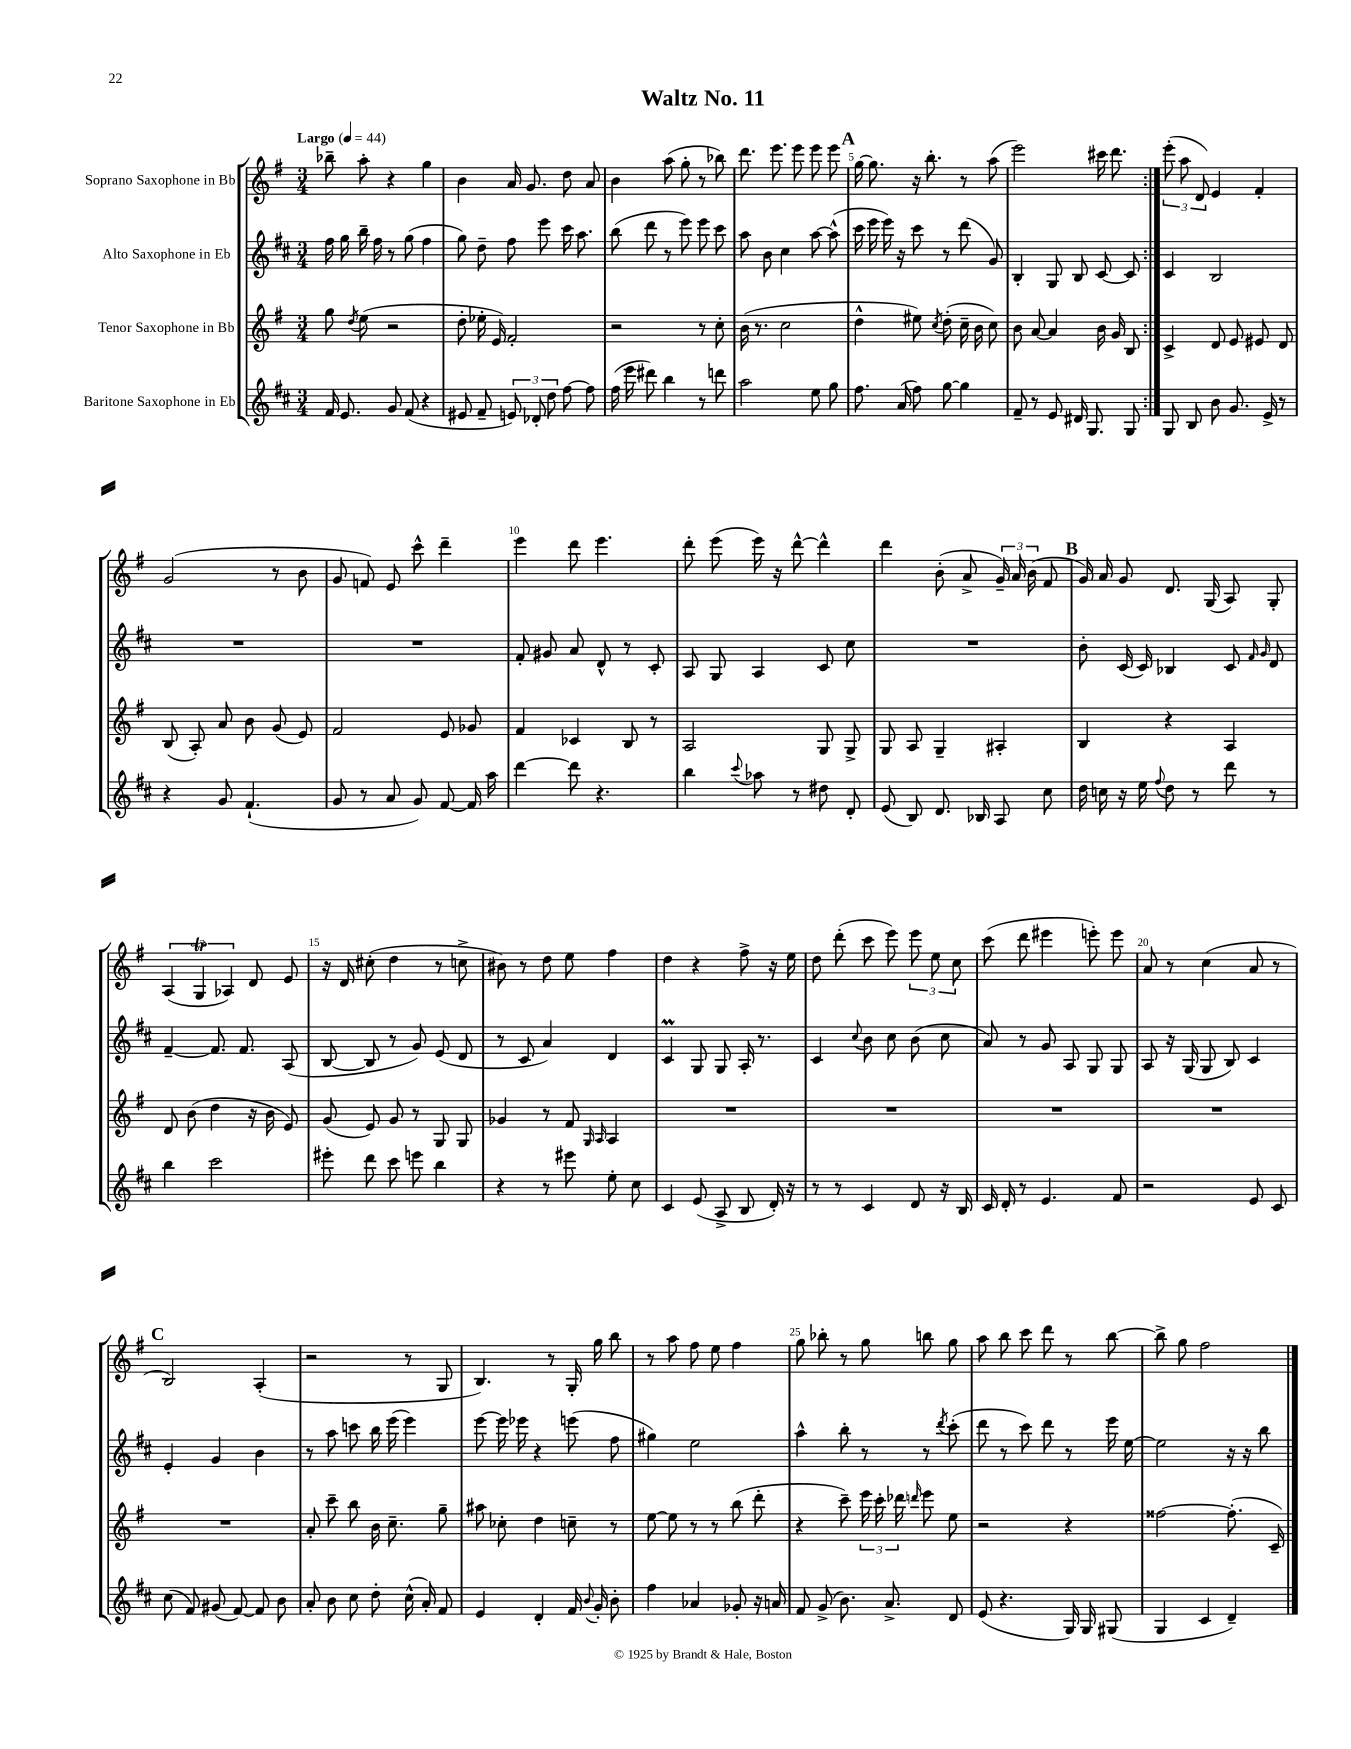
\header { title = "Waltz No. 11" }
<<
\new StaffGroup <<
\new Staff = "s0" \with { instrumentName = "Soprano Saxophone in Bb" } {
    \clef treble \key g \major \numericTimeSignature \time 3/4 \tempo "Largo" 4 = 44
    \autoBeamOff \repeat volta 2 { bes''8-- a''8-. r4 g''4 |
    b'4 a'16 g'8. d''8 a'8 |
    b'4 a''8( g''8-. r8 bes''8) |
    d'''8. e'''8. e'''8 e'''8 e'''8 |
    \mark \markup { \bold "A" } g''16~ g''8. r16 b''8.-. r8 a''8( |
    e'''2) cis'''16 d'''8. | }
    \tuplet 3/2 { e'''8-.( a''8 d'8) } e'4 fis'4-. |
    g'2( r8 b'8 |
    g'8 f'8) e'8 c'''8-^ d'''4-- |
    e'''4 d'''8 e'''4. |
    d'''8-. e'''8( e'''16) r16 d'''8~-^ d'''4-^ |
    d'''4 b'8-.( a'8-> \tuplet 3/2 { g'16--) a'16 b'16( } fis'8 |
    \mark \markup { \bold "B" } g'16) a'16 g'8 d'8. g16( a8) g8-. |
    \tuplet 3/2 { a4( g4\trill aes4) } d'8 e'8 |
    r16 d'16 cis''8-.( d''4 r8 c''8-> |
    bis'8) r8 d''8 e''8 fis''4 |
    d''4 r4 fis''8-> r16 e''16 |
    d''8 d'''8-.( c'''8 e'''8) \tuplet 3/2 { e'''8 e''8 c''8 } |
    c'''8( d'''8 eis'''4 e'''8-.) e'''8 |
    a'8 r8 c''4( a'8 r8 |
    \mark \markup { \bold "C" } b2) a4-.( |
    r2 r8 g8 |
    b4.) r8 g16-. g''16 b''8 |
    r8 a''8 fis''8 e''8 fis''4 |
    g''8 bes''8-. r8 g''8 b''8 g''8 |
    a''8 b''8 c'''8 d'''8 r8 b''8~ |
    b''8-> g''8 fis''2 \bar "|." |
}
\new Staff = "s1" \with { instrumentName = "Alto Saxophone in Eb" } {
    \clef treble \key d \major \numericTimeSignature \time 3/4
    \autoBeamOff \repeat volta 2 { fis''16 g''16 b''16-- fis''16 r8 g''8( fis''4 |
    g''8) d''8-- fis''8 e'''8 cis'''16 a''8. |
    b''8( d'''8 r8 e'''8) e'''8 cis'''8 |
    a''8 b'8 cis''4 a''8~ a''8-^( |
    \mark \markup { \bold "A" } cis'''16 e'''16 e'''16) r16 cis'''8 r8 d'''8( g'8) |
    b4-. g8 b8 cis'8~ cis'8 | }
    cis'4 b2 |
    R2. |
    R2. |
    fis'8-. gis'8 a'8 d'8-^ r8 cis'8-. |
    a8 g8 a4 cis'8 cis''8 |
    R2. |
    \mark \markup { \bold "B" } b'8-. cis'16( cis'16) bes4 cis'8 \grace { fis'16 g'16 } d'8 |
    fis'4~-- fis'8. fis'8. a8( |
    b8~ b8 r8 g'8) e'8( d'8 |
    r8 cis'8 a'4) d'4 |
    cis'4\prall g8 g8 a16-. r8. |
    cis'4 \appoggiatura { cis''8 } b'8 cis''8 b'8( cis''8 |
    a'8) r8 g'8 a8 g8 g8 |
    a8 r16 g16( g8 b8) cis'4 |
    \mark \markup { \bold "C" } e'4-. g'4 b'4 |
    r8 a''8 c'''8 b''16 e'''16( e'''4) |
    e'''8~ e'''16 ees'''16 r4 e'''8( fis''8 |
    gis''4) e''2 |
    a''4-^ b''8-. r8 r8 \acciaccatura { d'''8 } cis'''8-.( |
    d'''8 r8 cis'''8) d'''8 r8 e'''16 e''16~ |
    e''2 r16 r16 b''8 \bar "|." |
}
\new Staff = "s2" \with { instrumentName = "Tenor Saxophone in Bb" } {
    \clef treble \key g \major \numericTimeSignature \time 3/4
    \autoBeamOff \repeat volta 2 { g''8 \acciaccatura { d''8 } e''8( r2 |
    d''8-. ees''16-. e'16) fis'2-. |
    r2 r8 c''8-. |
    b'16( r8. c''2 |
    \mark \markup { \bold "A" } d''4-^ eis''8) \acciaccatura { c''8 } d''8-.( c''16-- b'16 c''8) |
    b'8 a'8~ a'4 b'16 g'16 b8 | }
    c'4-> d'8 e'8 eis'8 d'8 |
    b8( a8-.) a'8 b'8 g'8( e'8) |
    fis'2 e'8 ges'8 |
    fis'4 ces'4 b8 r8 |
    a2 g8 g8-> |
    g8 a8 g4-- ais4-. |
    \mark \markup { \bold "B" } b4 r4 a4 |
    d'8 b'8( d''4 r16 b'16 e'8) |
    g'8( e'8) g'8 r8 g8 g8 |
    ges'4 r8 fis'8 \grace { g16 a16 } a4 |
    R2. |
    R2. |
    R2. |
    R2. |
    \mark \markup { \bold "C" } R2. |
    a'8-. c'''8-- b''8 b'16 c''8.-- g''8-- |
    ais''8 ces''8-. d''4 c''8-- r8 |
    e''8~ e''8 r8 r8 b''8( d'''8-. |
    r4 c'''8--) \tuplet 3/2 { e'''16 c'''16-. des'''16 } \grace { d'''16 } e'''8 e''8 |
    r2 r4 |
    fisis''2~ fisis''8.-.( c'16--) \bar "|." |
}
\new Staff = "s3" \with { instrumentName = "Baritone Saxophone in Eb" } {
    \clef treble \key d \major \numericTimeSignature \time 3/4
    \autoBeamOff \repeat volta 2 { fis'16 e'8. g'8 fis'8( r4 |
    eis'8 fis'8-- \tuplet 3/2 { e'8) des'8-. d''8 } fis''8~ fis''8 |
    fis''16( e'''16 dis'''8) b''4 r8 d'''8 |
    a''2 e''8 g''8 |
    \mark \markup { \bold "A" } fis''8. a'16( fis''8) g''8~ g''4 |
    fis'8-- r8 e'8 dis'16 g8. g8 | }
    g8 b8 b'8 g'8. e'16-> r8 |
    r4 g'8 fis'4.-!( |
    g'8 r8 a'8 g'8) fis'8~ fis'16 a''16 |
    d'''4~ d'''8 r4. |
    b''4 \appoggiatura { cis'''8 } aes''8 r8 dis''8 d'8-. |
    e'8( b8) d'8. bes16 a8 cis''8 |
    \mark \markup { \bold "B" } d''16 c''16 r16 e''16 \appoggiatura { fis''8 } d''8 r8 d'''8 r8 |
    b''4 cis'''2 |
    eis'''8-. d'''8 cis'''8 e'''8 b''4 |
    r4 r8 eis'''8 e''8-. cis''8 |
    cis'4 e'8( a8-> b8 d'16-.) r16 |
    r8 r8 cis'4 d'8 r16 b16 |
    cis'16 d'16-. r8 e'4. fis'8 |
    r2 e'8 cis'8 |
    \mark \markup { \bold "C" } cis''8( fis'8) gis'8( fis'8~) fis'8 b'8 |
    a'8-. b'8 cis''8 d''8-. cis''16-^( a'16-.) fis'8 |
    e'4 d'4-. fis'16 \appoggiatura { b'8 } g'16-. b'8-. |
    fis''4 aes'4 ges'8-. r16 a'16 |
    fis'8 g'8->( b'8.) a'8.-> d'8 |
    e'8( r4. g16) g16 gis8( |
    g4 cis'4 d'4--) \bar "|." |
}
>>
>>
\layout { \context { \Score \override BarNumber.break-visibility = ##(#f #t #t) barNumberVisibility = #(every-nth-bar-number-visible 5) } }
